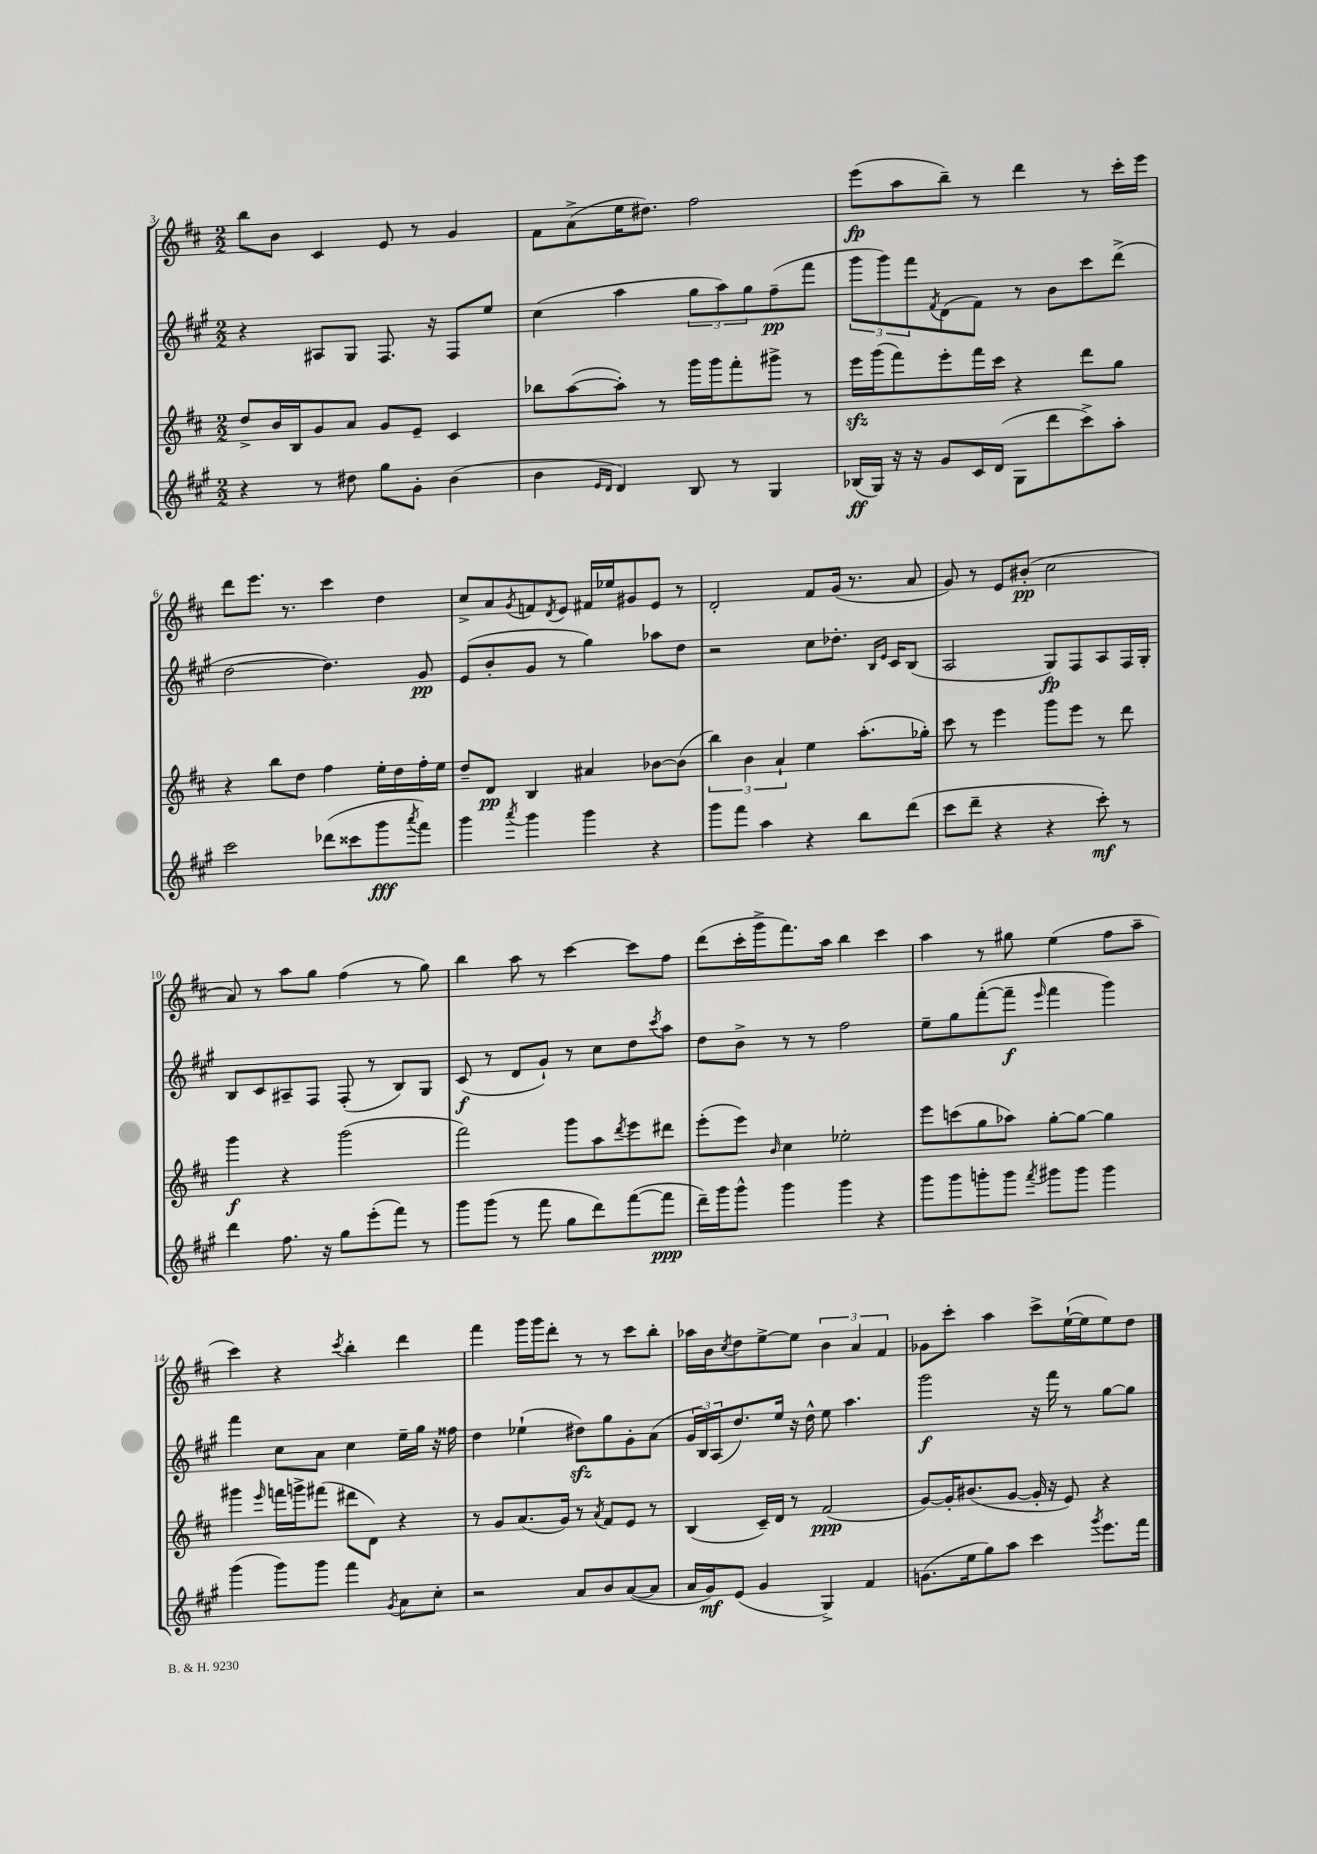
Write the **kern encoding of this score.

**kern	**kern	**kern	**kern
*staff4	*staff3	*staff2	*staff1
*clefG2	*clefG2	*clefG2	*clefG2
*k[f#c#g#]	*k[f#c#]	*k[f#c#g#]	*k[f#c#]
*M2/2	*M2/2	*M2/2	*M2/2
4r	8dd^	4r	8bb
.	16b	.	8b
.	16B	.	.
8r	8g	8A#	4c#
8dd#	8a	8G#	.
8gg#	8g	8.F#	8e
8g#'	8e~	.	8r
.	.	16r	.
(4b	4c#	8F#	4g
.	.	8ee	.
=	=	=	=
4b	8bb-	(4cc#	8f#
.	([8aa	.	(8a^
16qqe	.	.	.
16qqd	.	.	.
4d)	8aa'])	4aa	16ee
.	.	.	8.dd#)
.	8r	.	.
8B	16ggg	12gg#	2ff#
.	16ggg	.	.
.	.	12aa)	.
8r	8fff#'	.	.
.	.	12gg#	.
4G#	8ggg#^	(8ff#~	.
.	8r	8fff#	.
=	=	=	=
(16B-	16eee	12ggg#	(8eee
16G#)	(16ggg	.	.
.	.	12ggg#)	.
16r	8fff#)	.	8aa
.	.	12fff#	.
16r	.	.	.
.	.	8qf#	.
8g#	8eee'	(8d	8bb~)
16c#	16fff#	8f#)	8r
(16d	16ccc#	.	.
8G#	4r	8r	4ddd
8ddd	.	8b	.
8ccc#^)	8ddd	8ccc#	8r
8aa'	8gg	(8ddd^	16ccc#'
.	.	.	16eee
=	=	=	=
2ccc#	4r	[2dd	8ddd
.	.	.	8.eee
.	8bb	.	.
.	.	.	8.r
.	8dd	.	.
(8ddd-	4ff#	4.dd])	4ccc#
8ccc##	.	.	.
8ggg#	16ee'	.	4dd
.	16dd	.	.
8qaaa	.	.	.
8fff#)	16ff#'	8g#	.
.	16ee	.	.
=	=	=	=
4ggg#	8dd~	(8e	8cc#^
.	8d	8b'	8a
8qaaa	.	.	8qg
4ggg#	4B	8g#	8f
.	.	.	8qd
.	.	8r	8e
4ggg#	4a#	4gg#)	16f#
.	.	.	16ee-
.	.	.	8g#
4r	[8b-	8aa-	8e
.	(8b-]	8dd	8r
=	=	=	=
8ggg#	6bb)	2r	2d'
8fff#	.	.	.
.	6b	.	.
4aa	.	.	.
.	6a`	.	.
4r	4ee	8cc#	8f#
.	.	8.dd-'	(16g
.	.	.	8.r
8bb	(8.aa'	.	.
.	.	16qqB	.
.	.	16qqe	.
.	.	16c#	.
(8ddd	.	(8B	8a
.	16gg-')	.	.
=	=	=	=
8ccc#	8ccc#	2A	8g)
8ddd~	8r	.	8r
4r	4eee	.	8e
.	.	.	(8b#'
4r	8ggg	8G#)	2cc#
.	8eee	8F#	.
8ccc#')	8r	8A	.
8r	8ddd	16F#	.
.	.	16G#'	.
=	=	=	=
4ddd	4ggg	8B	8a)
.	.	8c#	8r
8.ff#	4r	8A#~	8aa
.	.	8F#	8gg
16r	.	.	.
8gg#	(2ggg	(8F#'	(4ff#
(8eee'	.	8r	.
8fff#)	.	8B)	8r
8r	.	8G#	8gg)
=	=	=	=
8ggg#	2fff#)	(8c#	4bb
(8ggg#	.	8r	.
8r	.	8d	8aa
8fff#	.	8g#`)	8r
8gg#	8ggg	8r	[4ccc#
8ddd)	8aa	8cc#	.
.	8qddd	.	.
([8fff#	8eee	8dd	8ccc#]
.	.	8qccc#	.
8fff#]	8ddd#	8aa	8ff#
=	=	=	=
16ddd~)	(8eee'	8dd	(8ddd
16ggg#	.	.	.
8ggg#^^	8eee)	8b^	16ccc#'
.	.	.	16ggg^
.	16qqb	.	.
4ggg#	4cc#	8r	8.fff#)
.	.	8r	.
.	.	.	16aa
4ggg#	2ee-'	2ff#	4bb
4r	.	.	4ccc#
=	=	=	=
8ggg#	8eee	8ee~	4aa
8ggg#	(8ccc	8gg#	.
8ggg'	8gg	([8fff#'	8r
8ggg	8aa-)	8fff#~]	8gg#
8qfff#	.	16qqeee	.
8ggg#	[8gg'	4fff#	(4ee
8ggg#	8gg_	.	.
4ggg#	4gg]	4ggg#)	8ff#
.	.	.	8aa~
=	=	=	=
(4ggg#	4ggg#	4fff#	4ccc#)
.	16qqeee	.	.
8ggg#)	16fff	8cc#	4r
.	16ggg^	.	.
8ggg#	(8fff#	8a	.
.	.	.	8qccc#
4fff#	8ddd#	4cc#	4bb'
.	8d)	.	.
8qg#	.	.	.
8a	4r	16ee~	4ddd
.	.	16gg#	.
8cc#'	.	16r	.
.	.	16ff##	.
=	=	=	=
2r	8r	4dd	4fff#
.	8g	.	.
.	(8.a	(4ee-`	16ggg
.	.	.	16ggg
.	.	.	8ddd'
.	16g)	.	.
8a	8r	8dd#)	8r
.	8qa	.	.
8b	8f#	8gg#	8r
([8a	8e	8g#'	8ccc#
8a]	8r	(8a	8bb'
=	=	=	=
16a	(4B	24g#	16aa-
.	.	24B)	.
16g#)	.	.	16b
.	.	(24A	.
.	.	.	8qcc#
(8e	.	8.dd)	8dd
4g#	16c#~)	.	[8ee^
.	16d	16ee	.
.	8r	16r	8ee]
.	.	16dd^^	.
4G#^)	(2f#	8ee	6b
.	.	4.aa	.
.	.	.	6a
4f#	.	.	.
.	.	.	6f#
=	=	=	=
(8.g	[8g)	2ggg#	8g-
.	16g']	.	8ccc#'
16ee	(8.b#	.	.
8gg#)	.	.	4aa
8aa	[8g	.	.
4ccc#	16g']	16r	8ccc#^
.	16r	16fff#	.
.	8e)	8r	([16ee`
.	.	.	16ee]
8qggg#	.	.	.
8.eee	4r	[8gg#	8ee)
.	.	8gg#]	8dd
16fff#	.	.	.
==	==	==	==
*-	*-	*-	*-
